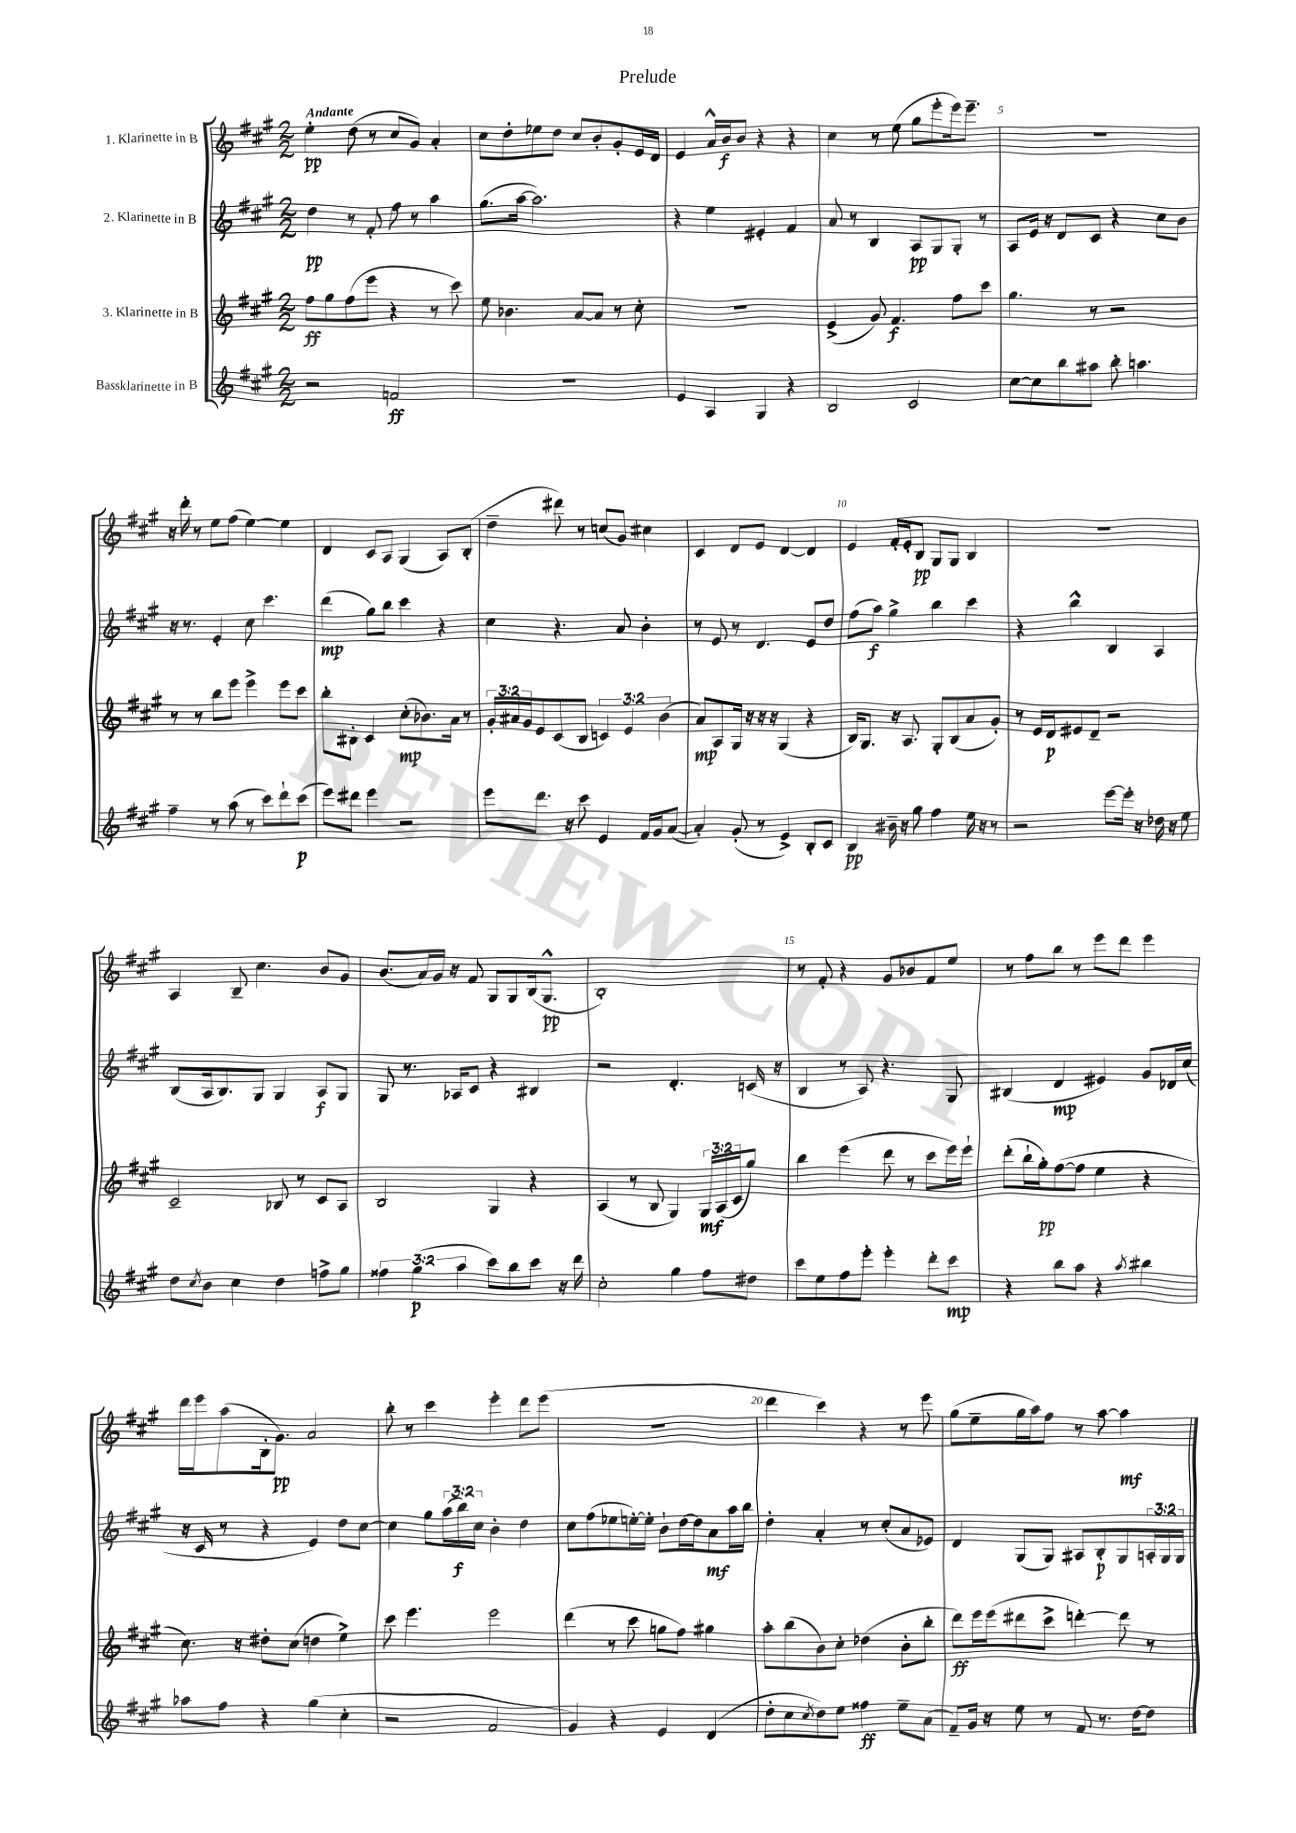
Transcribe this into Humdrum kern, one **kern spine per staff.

**kern	**kern	**kern	**kern
*staff4	*staff3	*staff2	*staff1
*clefG2	*clefG2	*clefG2	*clefG2
*k[f#c#g#]	*k[f#c#g#]	*k[f#c#g#]	*k[f#c#g#]
*M2/2	*M2/2	*M2/2	*M2/2
2r	8ff#\L	4dd\	4ee'\
.	8gg#\	.	.
.	(8ff#\	8r	(8dd\
.	8eee\J	8f#'/	8r
2f/	4r	8ff#\	8cc#/L
.	.	8r	8g#/J)
.	8r	4aa\	4a'/
.	8ccc#\)	.	.
=	=	=	=
1r	8ee\	(8.gg#\L	8cc#\L
.	4.b-\	.	8dd'\
.	.	[16aa\Jk	.
.	.	2.aa\])	8ee-\
.	.	.	8dd\J
.	[8a/L	.	8cc#/L
.	8a/]J	.	8b'/
.	8r	.	8g#'/
.	8cc#'\	.	16e/L
.	.	.	16d/JJ
=	=	=	=
4e/	1r	4r	4e/
4A/	.	4ee\	16a^^/LL
.	.	.	16b/J
.	.	.	8b/J
4G#/	.	4e#'/	4r
4r	.	4f#/	4r
=	=	=	=
2B/	(4e^/	8a/	4cc#\
.	.	8r	.
.	8g#/)	4B/	8r
.	4.f#/	.	(8ee\
2c#/	.	8A/L	8gg#\L
.	.	8G#/	8eee'\
.	8ff#\L	8G#'/J	16eee\k)
.	.	.	8.eee~\J
.	8ccc#\J	8r	.
=	=	=	=
[8cc#\L	4.gg#\	8A/L	1r
8cc#\]	.	16e/Jk	.
.	.	16r	.
8bb\	.	8d/L	.
8aa#\J	8r	8c#/J	.
8bb'\	2r	4r	.
4.aa\	.	.	.
.	.	8cc#\L	.
.	.	8b\J	.
=	=	=	=
4ff#~\	8r	16r	16r
.	.	8.r	16ddd'\
.	8r	.	8r
8r	8bb\L	4e'/	8ee\L
(8aa\	8eee\J	.	(8ff#\J
8r	4eee^\	8cc#\	[4ee\)
8ccc#\L)	.	4.ccc#\	.
8ddd`\	8eee\L	.	4ee\]
(8ccc#\J	8ccc#\J	.	.
=	=	=	=
8eee\L)	8bb'\L	(4ddd\	4d/
8ddd#\J	8B#'\J	.	.
4eee\	4c#/	8gg#\L)	8c#/L
.	.	8bb\J	8A/J
2r	(8cc#'\L	4ccc#\	(4G#/
.	8.b-\)	.	.
.	.	4r	8A/L)
.	16a\Jk	.	.
.	8r	.	(8B'/J
=	=	=	=
8eee\L	24g#'/LL	4cc#\	4dd~\
.	24a#/	.	.
.	24g#/J	.	.
8.ddd\J	8e/	.	.
.	(8c#/	4.r	8ddd#\)
16r	.	.	.
8ccc#\	8B/J	.	8r
4e/	6c/)	.	(8cc/L
.	.	8a/	8g#/J)
.	6e/	.	.
16f#/LL	.	4b'\	4cc#\
16g#/J	.	.	.
.	(6b\	.	.
([8a/J	.	.	.
=	=	=	=
4a'/])	8a/L)	8r	4c#/
.	8A/	8e/	.
(8g#'/	16G#/Jk	8r	8d/L
.	16r	.	.
8r	16r	4.d/	8e/J
.	16r	.	.
4e^/)	(4G#/	.	[4d/
8B'/L	4r	8e/L	4d/]
8c#/J	.	8dd/J	.
=	=	=	=
4B/	16B/LK)	(8ff#\L	4e/
.	8.G#/J	.	.
.	.	8aa\J)	.
16b#~\	16r	4gg#^\	16f#'/LL
16r	8.A/	.	16e'/J
8gg#\	.	.	8B/J
4ff#\	8G#'/L	4bb\	8G#/L
.	(8B/	.	8G#/J
16ee\	8a/	4ccc#\	4B/
16r	.	.	.
8r	8g#'/J)	.	.
=	=	=	=
2r	8r	4r	1r
.	16e/LL	.	.
.	16d/J	.	.
.	8e#/	4bb^^\	.
.	8d~/J	.	.
[8eee\L	2r	4B/	.
16eee'\]Jk	.	.	.
16r	.	.	.
16dd-\	.	4A/	.
16r	.	.	.
8ee\	.	.	.
=	=	=	=
8dd\L	2c#~/	(8B/L	4A/
8qcc#/	.	.	.
8b\J	.	16A/k	.
.	.	8.B/)	.
4cc#\	.	.	8B~/
.	.	8G#/J	4.cc#\
4dd\	8B-/	4G#/	.
.	8r	.	.
8ff^\L	8c#/L	8A/L	8b/L
8gg#\J	8A/J	8G#/J	8g#/J
=	=	=	=
6ff##\	2B/	8G#/	(8.b/L
.	.	8.r	.
(6gg#\	.	.	.
.	.	.	16a/L)
.	.	.	16g#/JJ
.	.	16A-/LK	16r
6aa\	.	.	.
.	.	8c#/J	8f#/
8ccc#\L)	4G#/	4r	8G#/L
8bb\	.	.	8G#/
8ccc#\J	4r	4B#/	(16B/k
.	.	.	8.G#^^/J
16r	.	.	.
16ddd\	.	.	.
=	=	=	=
2cc#'\	(4A/	2r	1B')
.	8r	.	.
.	8B/	.	.
4gg#\	4G#/)	4.d'/	.
8ff#\L	24G#/LL	.	.
.	(24A/	.	.
.	24c#/J	.	.
8dd#\J	8gg#/J)	(16c/	.
.	.	16r	.
=	=	=	=
8ccc#\L	4bb\	4B/	8r
8ee\	.	.	8f#'/
8ff#\	(4eee\	8r	4r
8eee'\J	.	8A/)	.
4eee'\	8ddd\	4.r	8g#/L
.	8r	.	8b-/
8ddd'\L	8ccc#\L	.	8f#/
8ccc#\J	16eee\L)	8G#/	8ee/J
.	16eee`\JJ	.	.
=	=	=	=
4r	(8ddd'\L	(4B#/	8r
.	16bb`\L	.	8ff#\L
.	16gg#'\J)	.	.
8bb\L	([8ff#\	4d/	8bb\J
8aa\J	8ff#\]J	.	8r
4r	4ee\	4e#/)	8eee\L
.	.	.	8ddd\J
8qaa/	.	.	.
4bb#\	4r	8g#/L	4eee\
.	.	16d-/L	.
.	.	(16cc#/JJ	.
=	=	=	=
8aa-\L	8.cc#\)	16r	16ddd\LL
.	.	16c#/	16eee\J
8ff#\J	.	8r	(8aa\
.	16r	.	.
4r	8dd#'\L	4r	16B'\k
.	.	.	8.g#\J)
.	(8cc#\J	.	.
(4gg#\	4dd\	4e/)	2a/
4cc#'\	4ee^\)	8dd\L	.
.	.	[8cc#\J	.
=	=	=	=
2r	8ccc#\	4cc#\]	8bb'\
.	4.eee\	.	8r
.	.	8gg#\L	4ccc#\
.	.	(24aa\L	.
.	.	24bb\)	.
.	.	24cc#\JJ	.
2f#/	2eee\	4b'\	4eee'\
.	.	4dd\	8ddd\L
.	.	.	(8eee\J
=	=	=	=
4g#/)	(4ddd\	8cc#\L	1r
.	.	(8ff#\	.
4r	8r	8ee-\	.
.	8ccc#\	[16ee'\L)	.
.	.	16ee'\]JJ	.
4e/	8gg\L	8b`\L	.
.	8ff#\J)	[16dd\L	.
.	.	16dd\]J	.
(4d/	4gg#\	8a\	.
.	.	16aa\L	.
.	.	16bb\JJ	.
=	=	=	=
8dd'\L	8aa'\L	4dd'\	4ddd\
8cc#\	(8bb\	.	.
8qcc#/	.	.	.
8dd\)	8b\)	4a'/	4ccc#\)
8ee\J	8cc#'\J	.	.
4ff##\	(4dd-\	8r	4r
.	.	(8cc#'/L	.
8ee~\L	8b'\L	8a/	8r
(8a\J	8bb'\J	8e-/J)	8eee\
=	=	=	=
8f#~/L)	8ddd\L)	4d/	(8gg#\L
16g#/Jk	16eee\L	.	8ee~\
16r	(16eee\J	.	.
8ee\	8ddd#\	(8G#/L	16gg#\L
.	.	.	16aa\J)
8r	8ccc#^\J	8G#/J)	8ff#\J
8f#/	[4ddd'\)	8A#/L	8r
8.r	.	8B'/	[8aa\
.	8ddd\]	8G#/	4aa\]
[16dd\LK	.	.	.
8dd\]J	8r	24A'/L	.
.	.	24G#/	.
.	.	24G#/JJ	.
==	==	==	==
*-	*-	*-	*-
